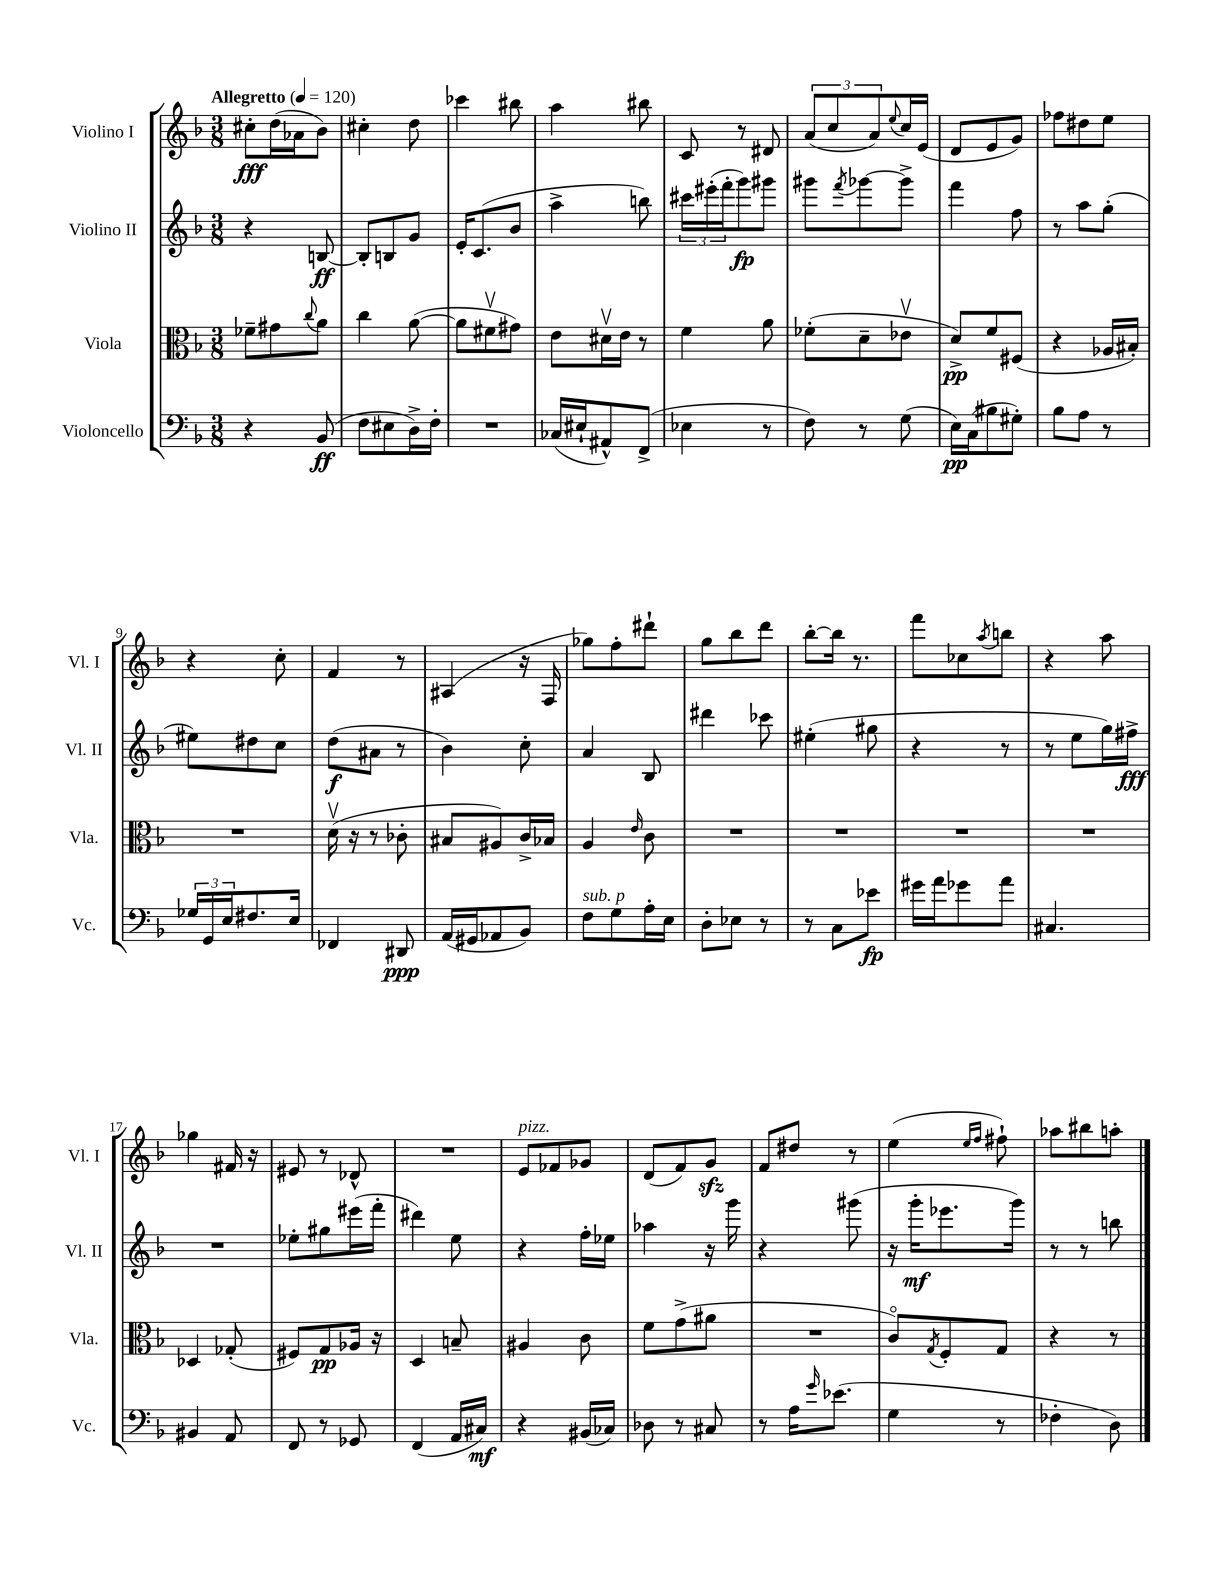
<<
\new StaffGroup <<
\new Staff = "s0" \with { instrumentName = "Violino I" shortInstrumentName = "Vl. I" } {
    \clef treble \key f \major \numericTimeSignature \time 3/8 \tempo "Allegretto" 4 = 120
    cis''8-.\fff d''16( aes'16 bes'8) |
    cis''4-. d''8 |
    ces'''4 bis''8 |
    a''4 bis''8 |
    c'8 r8 dis'8 |
    \tuplet 3/2 { a'8( c''8 a'8) } \appoggiatura { e''8 } c''16 e'16( |
    d'8 e'8 g'8) |
    fes''8 dis''8 e''8 |
    r4 c''8-. |
    f'4 r8 |
    ais4( r16 f16 |
    ges''8) f''8-. dis'''8-! |
    g''8 bes''8 d'''8 |
    bes''8~-. bes''16 r8. |
    f'''8 ces''8 \acciaccatura { a''8 } b''8 |
    r4 a''8 |
    ges''4 fis'16 r16 |
    eis'8 r8 des'8-^ |
    R4. |
    e'8^\markup { \italic "pizz." } fes'8 ges'8 |
    d'8( f'8) g'8\sfz |
    f'8 dis''8 r8 |
    e''4( \grace { e''16 f''16 } fis''8-!) |
    aes''8 bis''8 a''8-. \bar "|." |
}
\new Staff = "s1" \with { instrumentName = "Violino II" shortInstrumentName = "Vl. II" } {
    \clef treble \key f \major \numericTimeSignature \time 3/8
    r4 b8~\ff |
    b8-. b8 g'8 |
    e'16-. c'8.( bes'8 |
    a''4-> b''8) |
    \tuplet 3/2 { cis'''16 eis'''16-.( f'''16-. } g'''8\fp) gis'''8 |
    gis'''8 \acciaccatura { f'''8 } ges'''8~ ges'''8-> |
    f'''4 f''8 |
    r8 a''8 g''8-.( |
    eis''8) dis''8 c''8 |
    d''8\f( ais'8 r8 |
    bes'4) c''8-. |
    a'4 bes8 |
    dis'''4 ces'''8 |
    eis''4-.( gis''8 |
    r4 r8 |
    r8 e''8 g''16) fis''16->\fff |
    R4. |
    ees''8-. gis''8 eis'''16( f'''16-. |
    dis'''4) e''8 |
    r4 f''16-. ees''16 |
    aes''4 r16 g'''16 |
    r4 gis'''8( |
    r16 g'''16-.\mf ees'''8. g'''16) |
    r8 r8 b''8 \bar "|." |
}
\new Staff = "s2" \with { instrumentName = "Viola" shortInstrumentName = "Vla." } {
    \clef alto \key f \major \numericTimeSignature \time 3/8
    fes'8-- gis'8 \appoggiatura { c''8 } a'8 |
    c''4 a'8~( |
    a'8 fis'8\upbow gis'8) |
    e'8 dis'16\upbow e'16 r8 |
    f'4 a'8 |
    fes'8-.( d'8-- ees'8\upbow |
    d'8->\pp) f'8 fis8( |
    r4 aes16 bis16-.) |
    R4. |
    d'16\upbow( r16 r8 ces'8-. |
    bis8 ais8) c'16-> bes16 |
    a4 \grace { e'16 } c'8 |
    R4. |
    R4. |
    R4. |
    R4. |
    des4 ges8-.( |
    fis8) g8\pp aes16 r16 |
    d4 b8-- |
    ais4 c'8 |
    f'8 g'8->( ais'8 |
    R4. |
    c'8\flageolet) \acciaccatura { g8 } f8-. g8 |
    r4 r8 \bar "|." |
}
\new Staff = "s3" \with { instrumentName = "Violoncello" shortInstrumentName = "Vc." } {
    \clef bass \key f \major \numericTimeSignature \time 3/8
    r4 bes,8\ff( |
    f8 eis8 d16->) f16-. |
    R4. |
    ces16( eis16-! ais,8-^) f,8->( |
    ees4 r8 |
    f8) r8 g8( |
    e16\pp) c16( bis8 gis8-.) |
    bes8 a8 r8 |
    \tuplet 3/2 { ges16 g,16 e16 } fis8. e16 |
    fes,4 dis,8\ppp |
    a,16( gis,16 aes,8 bes,8) |
    f8^\markup { \italic "sub. p" } g8 a16-. e16 |
    d8-. ees8 r8 |
    r8 c8 ees'8\fp |
    gis'16 a'16 ges'8 a'8 |
    cis4. |
    bis,4 a,8 |
    f,8 r8 ges,8 |
    f,4( a,16 cis16\mf) |
    r4 bis,16( ces16) |
    des8 r8 cis8 |
    r8 a16 \grace { g'16 } ees'8.( |
    g4 r8 |
    fes4-. d8) \bar "|." |
}
>>
>>
